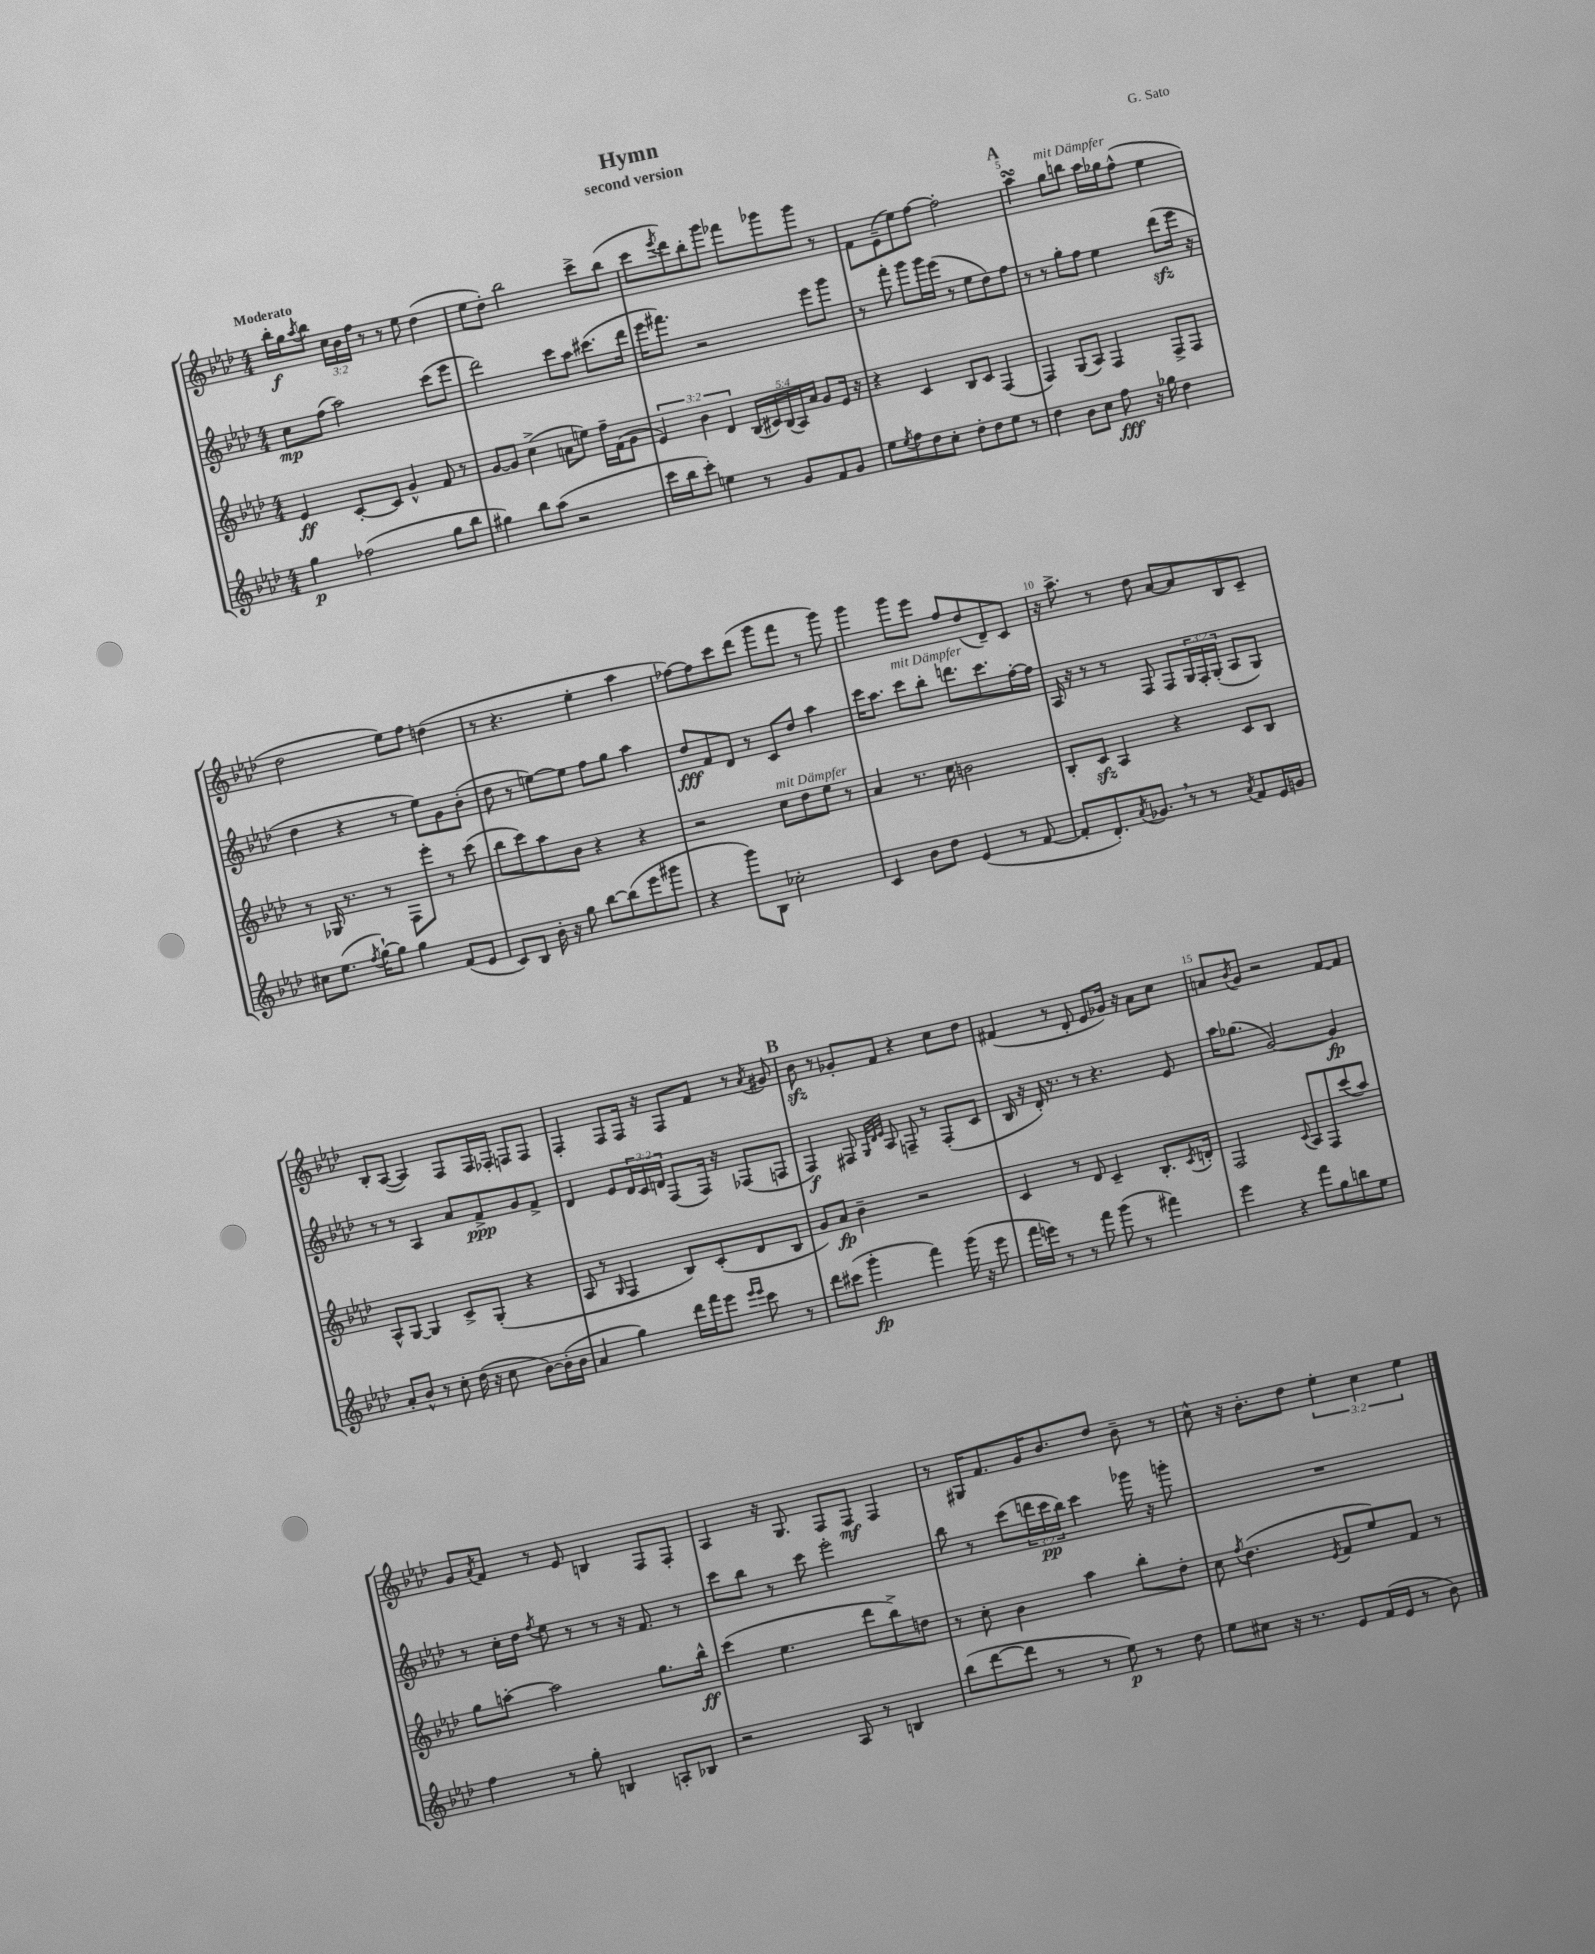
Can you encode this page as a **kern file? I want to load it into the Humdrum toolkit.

**kern	**dynam	**kern	**dynam	**kern	**dynam	**kern	**dynam
*part4	*part4	*part3	*part3	*part2	*part2	*part1	*part1
*staff4	*staff4	*staff3	*staff3	*staff2	*staff2	*staff1	*staff1
*clefG2	*	*clefG2	*	*clefG2	*	*clefG2	*
*k[b-e-a-d-]	*	*k[b-e-a-d-]	*	*k[b-e-a-d-]	*	*k[b-e-a-d-]	*
*M4/4	*	*M4/4	*	*M4/4	*	*M4/4	*
=1	=1	=1	=1	=1	=1	=1	=1
!	!	!	!	!	!	!LO:TX:a:B:t=Moderato	!
4gg\	p	4e-/	ff	8cc\L	mp	16bb-'\LL	f
.	.	.	.	.	.	16gg\J	.
.	.	.	.	.	.	8qaa-/	.
.	.	.	.	(8ff\J	.	8bb-\J	.
(2ff-X\	.	[8c'/L	.	2aa-\)	.	24cc\LL	.
.	.	.	.	.	.	24b-\	.
.	.	.	.	.	.	24ff\JJ	.
.	.	8c/J]	.	.	.	8r	.
.	.	4g^^/	.	.	.	8r	.
.	.	.	.	.	.	8ee-\	.
8gg\L	.	8f/	.	(8ccc\L	.	(4dd-\	.
8bb-\J	.	8r	.	8eee-\J	.	.	.
=2	=2	=2	=2	=2	=2	=2	=2
4gg#X\)	.	[8g/L	.	2ddd-\)	.	8ee-\L	.
.	.	8g/J]	.	.	.	8dd-'\J)	.
8bb-\L	.	(4cc^\	.	.	.	2bb-\	.
(8aa-\J	.	.	.	.	.	.	.
2r	.	8an\L	.	8ccc\L	.	.	.
.	.	8een\J)	.	8aa-\J	.	.	.
.	.	16ff~\LL	.	(8.ccc#X\L	.	8ccc^\L	.
.	.	(16f\J	.	.	.	.	.
.	.	8g\J	.	.	.	(8bb-\J	.
.	.	.	.	16ddd-\Jk	.	.	.
=3	=3	=3	=3	=3	=3	=3	=3
16ccc\LL	.	6e-/)	.	16eee-\KL	.	8ccc\L	.
16bb-\J	.	.	.	8.fff#X\J)	.	.	.
.	.	.	.	.	.	8qeee-/	.
8ccc'\J)	.	.	.	.	.	8ddd-\)	.
.	.	6b-\	.	.	.	.	.
4een\	.	.	.	2r	.	8bb-'\	.
.	.	6d-/	.	.	.	.	.
.	.	.	.	.	.	8ggg\J	.
8r	.	(20B-/LL	.	.	.	8fff-X\L	.
.	.	20c#X/)	.	.	.	.	.
.	.	(20B-/	.	.	.	.	.
8g/L	.	.	.	.	.	8ggg-X\	.
.	.	20A-/)	.	.	.	.	.
.	.	20a-/JJ	.	.	.	.	.
8f/	.	8g/L	.	8eee-\L	.	8ggg-\J	.
8g/J	.	16e-/Jk	.	8ggg\J	.	8r	.
.	.	16r	.	.	.	.	.
=4	=4	=4	=4	=4	=4	=4	=4
8ee-\L	.	4r	.	8r	.	8f\L	.
8qee-/	.	.	.	.	.	.	.
8ff\	.	.	.	8fff'\	.	(8e-~\	.
8dd-\	.	4c/	.	8ggg\L	.	8ee-\)	.
8cc'\J	.	.	.	16ggg\L	.	[8ff\J	.
.	.	.	.	(16eee-\JJ	.	.	.
8dd-'\L	.	8B-/L	.	8r	.	2ff'\]	.
8dd-\	.	8c/J	.	8ee-\L	.	.	.
8ee-\J	.	(4F/	.	8dd-\)	.	.	.
8r	.	.	.	8ff\J	.	.	.
!!LO:REH:place=s1:t=A
=5	=5	=5	=5	=5	=5	=5	=5
4dd-\	.	4F/)	.	8r	.	4aa-sSSs\	.
.	.	.	.	8r	.	.	.
!	!	!	!	!	!	!LO:TX:a:i:t=mit Dämpfer	!
8b-\L	.	(8G/L	.	8gg'\L	.	8gg\L	.
8cc\J	.	8A-/J)	.	8ff\J	.	8bbn\J	.
8ff\	fff	4F/	.	4ee-\	.	16aa-\LL	.
.	.	.	.	.	.	16gg-X\J	.
16r	.	.	.	.	.	(8ff^^\J	.
16gg-X\	.	.	.	.	.	.	.
4dd-\	.	8F^/L	.	(8ddd-zz\L	.	4ee-\	.
.	.	8F/J	.	16eee-\Jk	.	.	.
.	.	.	.	16r	.	.	.
!!LO:LB:g=z
=6	=6	=6	=6	=6	=6	=6	=6
8cc#X\L	.	8r	.	4dd-\	.	2dd-\	.
(8.ee-\J	.	16G-X/	.	.	.	.	.
.	.	8.r	.	.	.	.	.
.	.	.	.	4r	.	.	.
8qff/	.	.	.	.	.	.	.
[16gg`\KL)	.	.	.	.	.	.	.
8gg\J]	.	8r	.	.	.	.	.
4gg\	.	8F\L	.	8r	.	8ee-\L)	.
.	.	8eee-'\J	.	8ee-\L)	.	8ff\J	.
(8f/L	.	8r	.	8g\	.	(4ddn\	.
8e-/J	.	(8ccc\	.	(8b-'\J	.	.	.
=7	=7	=7	=7	=7	=7	=7	=7
8c/L)	.	8bb-\L	.	8dd-\	.	8r	.
8B-/J	.	8ccc\)	.	8r	.	4.r	.
16b-'\	.	8aa-\	.	[8een\L)	.	.	.
16r	.	.	.	.	.	.	.
8gg\	.	8b-\J	.	8ee\J]	.	.	.
[8bb-\L	.	4r	.	8ff\L	.	4ee-'\	.
(8bb-\]	.	.	.	8gg\J	.	.	.
8eee-\	.	4r	.	4aa-\	.	4aa-\	.
8ggg#X\J	.	.	.	.	.	.	.
=8	=8	=8	=8	=8	=8	=8	=8
4r	.	2r	.	8dd-/L	fff	[8ff-X\L)	.
.	.	.	.	8f/	.	8ff-\]	.
8ggg\L)	.	.	.	8d-/J	.	8ccc\	.
8B-\J	.	.	.	8r	.	(8ddd-\J	.
!	!	!LO:TX:a:i:t=mit Dämpfer	!	!	!	!	!
2cc-X'\	.	8cc\L	.	8c/L	.	8ggg\L	.
.	.	8dd-\	.	8dd-/J	.	8fff\J	.
.	.	8ee-\J	.	4aa-\	.	8r	.
.	.	8r	.	.	.	8ggg\)	.
=9	=9	=9	=9	=9	=9	=9	=9
4c/	.	4a-/	.	16ccc\KL	.	4ggg\	.
.	.	.	.	8.aa-\J	.	.	.
!	!	!	!	!LO:TX:a:i:t=mit Dämpfer	!	!	!
8b-\L	.	8.r	.	8ccc\L	.	8ggg\L	.
8dd-\J	.	.	.	8bb-'\J	.	8eee-\J	.
.	.	16cc\	.	.	.	.	.
(4e-/	.	2bn\	.	8.dddn\L	.	8ff/L	.
.	.	.	.	.	.	(8dd-/	.
.	.	.	.	8.ccc\	.	.	.
8r	.	.	.	.	.	8d-~/)	.
[8f/	.	.	.	[16ff'\L	.	8c/J	.
.	.	.	.	16ff\JJ]	.	.	.
=10	=10	=10	=10	=10	=10	=10	=10
8f'/L]	.	8B-'/L	.	16A-/	.	16r	.
.	.	.	.	16r	.	8.aa-^\	.
8.d-'/)	.	8czz/J	.	8r	.	.	.
.	.	4A-/	.	8r	.	8r	.
8qa-/	.	.	.	.	.	.	.
8.g-X,/J	.	.	.	.	.	.	.
.	.	.	.	8F/	.	8dd-\	.
8r	.	4r	.	8F/L	.	[8a-/L	.
8r	.	.	.	24G/L	.	8a-/]	.
.	.	.	.	24F'/	.	.	.
.	.	.	.	(24G'/JJ	.	.	.
8qa-/	.	.	.	.	.	.	.
8f/L	.	8c/L	.	8A-/L	.	8B-/	.
16e-/L	.	8B-/J	.	8G/J)	.	8c~/J	.
16gn/JJ	.	.	.	.	.	.	.
!!LO:LB:g=z
=11	=11	=11	=11	=11	=11	=11	=11
8a-'/L	.	8A-^^/L	.	8r	.	8B-'/L	.
8b-^^/J	.	[8G/J	.	8r	.	([8A-/J	.
8r	.	4G/]	.	4A-/	.	4A-/])	.
8cc'\	.	.	.	.	.	.	.
(16dd-\	.	8c^/L	.	8a-/L	.	8F/L	.
16r	.	.	.	.	.	.	.
8cc\	.	(8G'/J	.	8f^/	ppp	16F/L	.
.	.	.	.	.	.	16F-X'/JJ	.
[8b-\L)	.	4r	.	8g/	.	8Fn/L	.
(16b-'\L]	.	.	.	8f^/J	.	8F/J	.
16b-\JJ	.	.	.	.	.	.	.
=12	=12	=12	=12	=12	=12	=12	=12
4a-/	.	8A-/	.	4d-/	.	4F'/	.
.	.	8r	.	.	.	.	.
.	.	16qqG/	.	.	.	.	.
4gg\)	.	4F/	.	8e-/L	.	8F/L	.
.	.	.	.	24d-/L	.	16F/Jk	.
.	.	.	.	24c/	.	.	.
.	.	.	.	.	.	16r	.
.	.	.	.	24dn/JJ	.	.	.
16ddd-\LL	.	8B-/L)	.	(8F/L	.	8F/L	.
16fff\J	.	.	.	.	.	.	.
8eee-\J	.	(8c'/	.	16F/Jk)	.	8f/J	.
.	.	.	.	16r	.	.	.
16qqeee-/LL	.	.	.	.	.	.	.
16qqeee-/JJ	.	.	.	.	.	.	.
8ccc\	.	8d-/	.	(8F-X/L	.	8r	.
.	.	.	.	.	.	8qa-/	.
8r	.	8B-/J	.	8Fn/J	.	8g#X/	.
!!LO:REH:place=s1:t=B
=13	=13	=13	=13	=13	=13	=13	=13
8ddd-\L	.	8g/L)	.	4F/)	f	8b-zz\	.
(8ccc#X\J	.	8a-/J	fp	.	.	8r	.
4ggg'\	fp	4b-~\	.	8F#X/	.	8g-X'/L	.
.	.	.	.	32qqG/LLL	.	.	.
.	.	.	.	32qqd-/	.	.	.
.	.	.	.	32qqe-/JJJ	.	.	.
.	.	.	.	8A-/	.	8f/J	.
4fff\)	.	2r	.	8Fn~/	.	4r	.
.	.	.	.	8r	.	.	.
(16ggg\	.	.	.	(8F'/L	.	8cc\L	.
16r	.	.	.	.	.	.	.
8eee-\	.	.	.	8c/J	.	8dd-\J	.
=14	=14	=14	=14	=14	=14	=14	=14
16fff\LL	.	4c/	.	16B-/	.	(4f#X/	.
16eeen\JJ)	.	.	.	16r	.	.	.
8r	.	.	.	16d-'/)	.	.	.
.	.	.	.	8.r	.	.	.
8r	.	8r	.	.	.	8r	.
8fff\	.	8d-/	.	8r	.	8d-'/	.
(8ggg\	.	4c~/	.	4.r	.	8e-/L	.
8r	.	.	.	.	.	16g-X/Jk)	.
.	.	.	.	.	.	16r	.
4fff#X\)	.	8.B-'/L	.	.	.	8a-\L	.
.	.	.	.	8e-/	.	8cc\J	.
.	.	8qc/	.	.	.	.	.
.	.	16dn'/Jk	.	.	.	.	.
=15	=15	=15	=15	=15	=15	=15	=15
4eee-\	.	2F/	.	16aa-\KL	.	8an/L	.
.	.	.	.	(8.gg-X\J	.	.	.
.	.	.	.	.	.	8qb-/	.
.	.	.	.	.	.	8g/J	.
4r	.	.	.	[2g/)	.	2r	.
.	.	8qqc/	.	.	.	.	.
8fff\L	.	8A-/L	.	.	.	.	.
8gg\	.	8F/	.	.	.	.	.
8bbn\	.	(8ccc/	.	4g/]	fp	[8f/L	.
8ee-\J	.	8aa-/J)	.	.	.	8f/J]	.
!!LO:LB:g=z
=16	=16	=16	=16	=16	=16	=16	=16
4ff\	.	8gg\L	.	8r	.	8g/L	.
.	.	.	.	.	.	8qa-/	.
.	.	[8aan'\J	.	16cc'\LL	.	8f/J	.
.	.	.	.	16dd-\JJ	.	.	.
.	.	.	.	8qff/	.	.	.
8r	.	2aa\]	.	8ee-\	.	8r	.
8gg'\	.	.	.	8r	.	8e-/	.
4Bn/	.	.	.	8r	.	4Bn/	.
.	.	.	.	16r	.	.	.
.	.	.	.	8.f/	.	.	.
8An'/L	.	8.gg\L	.	.	.	8F/L	.
8B-X/J	.	.	.	8r	.	8F'/J	.
.	.	16bb-^^\Jk	ff	.	.	.	.
=17	=17	=17	=17	=17	=17	=17	=17
2r	.	(4ccc\	.	8ccc\L	.	4A-/	.
.	.	.	.	8bb-\J	.	.	.
.	.	4.ee-\	.	8r	.	16r	.
.	.	.	.	.	.	8.G/	.
.	.	.	.	8ccc\	.	.	.
8A-/	.	.	.	2eee-'\	.	8F/L	.
8r	.	8ddd-\L	.	.	.	8F/J	mf
4Bn/	.	8bb-^\)	.	.	.	4F/	.
.	.	8ddn\J	.	.	.	.	.
=18	=18	=18	=18	=18	=18	=18	=18
(8bb-\L	.	8r	.	8bb-\	.	8r	.
[8ddd-\	.	8cc'\	.	8r	.	16G#X/KL	.
.	.	.	.	.	.	8.f/	.
8ddd-\J]	.	4b-\	.	(8ccc\L	.	.	.
8r	.	.	.	24dddn\L	.	16g/K	.
.	.	.	.	24ccc\	pp	.	.
.	.	.	.	.	.	8.b-/	.
.	.	.	.	24bb-\JJ)	.	.	.
8r	.	4aa-\	.	4ccc\	.	.	.
8ee-\)	p	.	.	.	.	8dd-/J	.
8r	.	8bb-'\L	.	16ggg-X\	.	8b-~\	.
.	.	.	.	16r	.	.	.
8dd-\	.	8dd-'\J	.	8gggn'\	.	8r	.
=19	=19	=19	=19	=19	=19	=19	=19
8ee-\L	.	8cc\	.	1r	.	8cc^^\	.
.	.	8qff/	.	.	.	.	.
8cc#X\J	.	(4.dd-\	.	.	.	16r	.
.	.	.	.	.	.	8.b-'\L	.
16r	.	.	.	.	.	.	.
8.r	.	.	.	.	.	.	.
.	.	.	.	.	.	8dd-\J	.
.	.	8qe-/	.	.	.	.	.
8e-/L	.	8f/L	.	.	.	6ee-'\	.
(16f/L	.	8ee-/)	.	.	.	.	.
.	.	.	.	.	.	6cc\	.
16e-/JJ	.	.	.	.	.	.	.
8r	.	8f/J	.	.	.	.	.
.	.	.	.	.	.	6ee-\	.
8b-\)	.	8r	.	.	.	.	.
==	==	==	==	==	==	==	==
*-	*-	*-	*-	*-	*-	*-	*-
